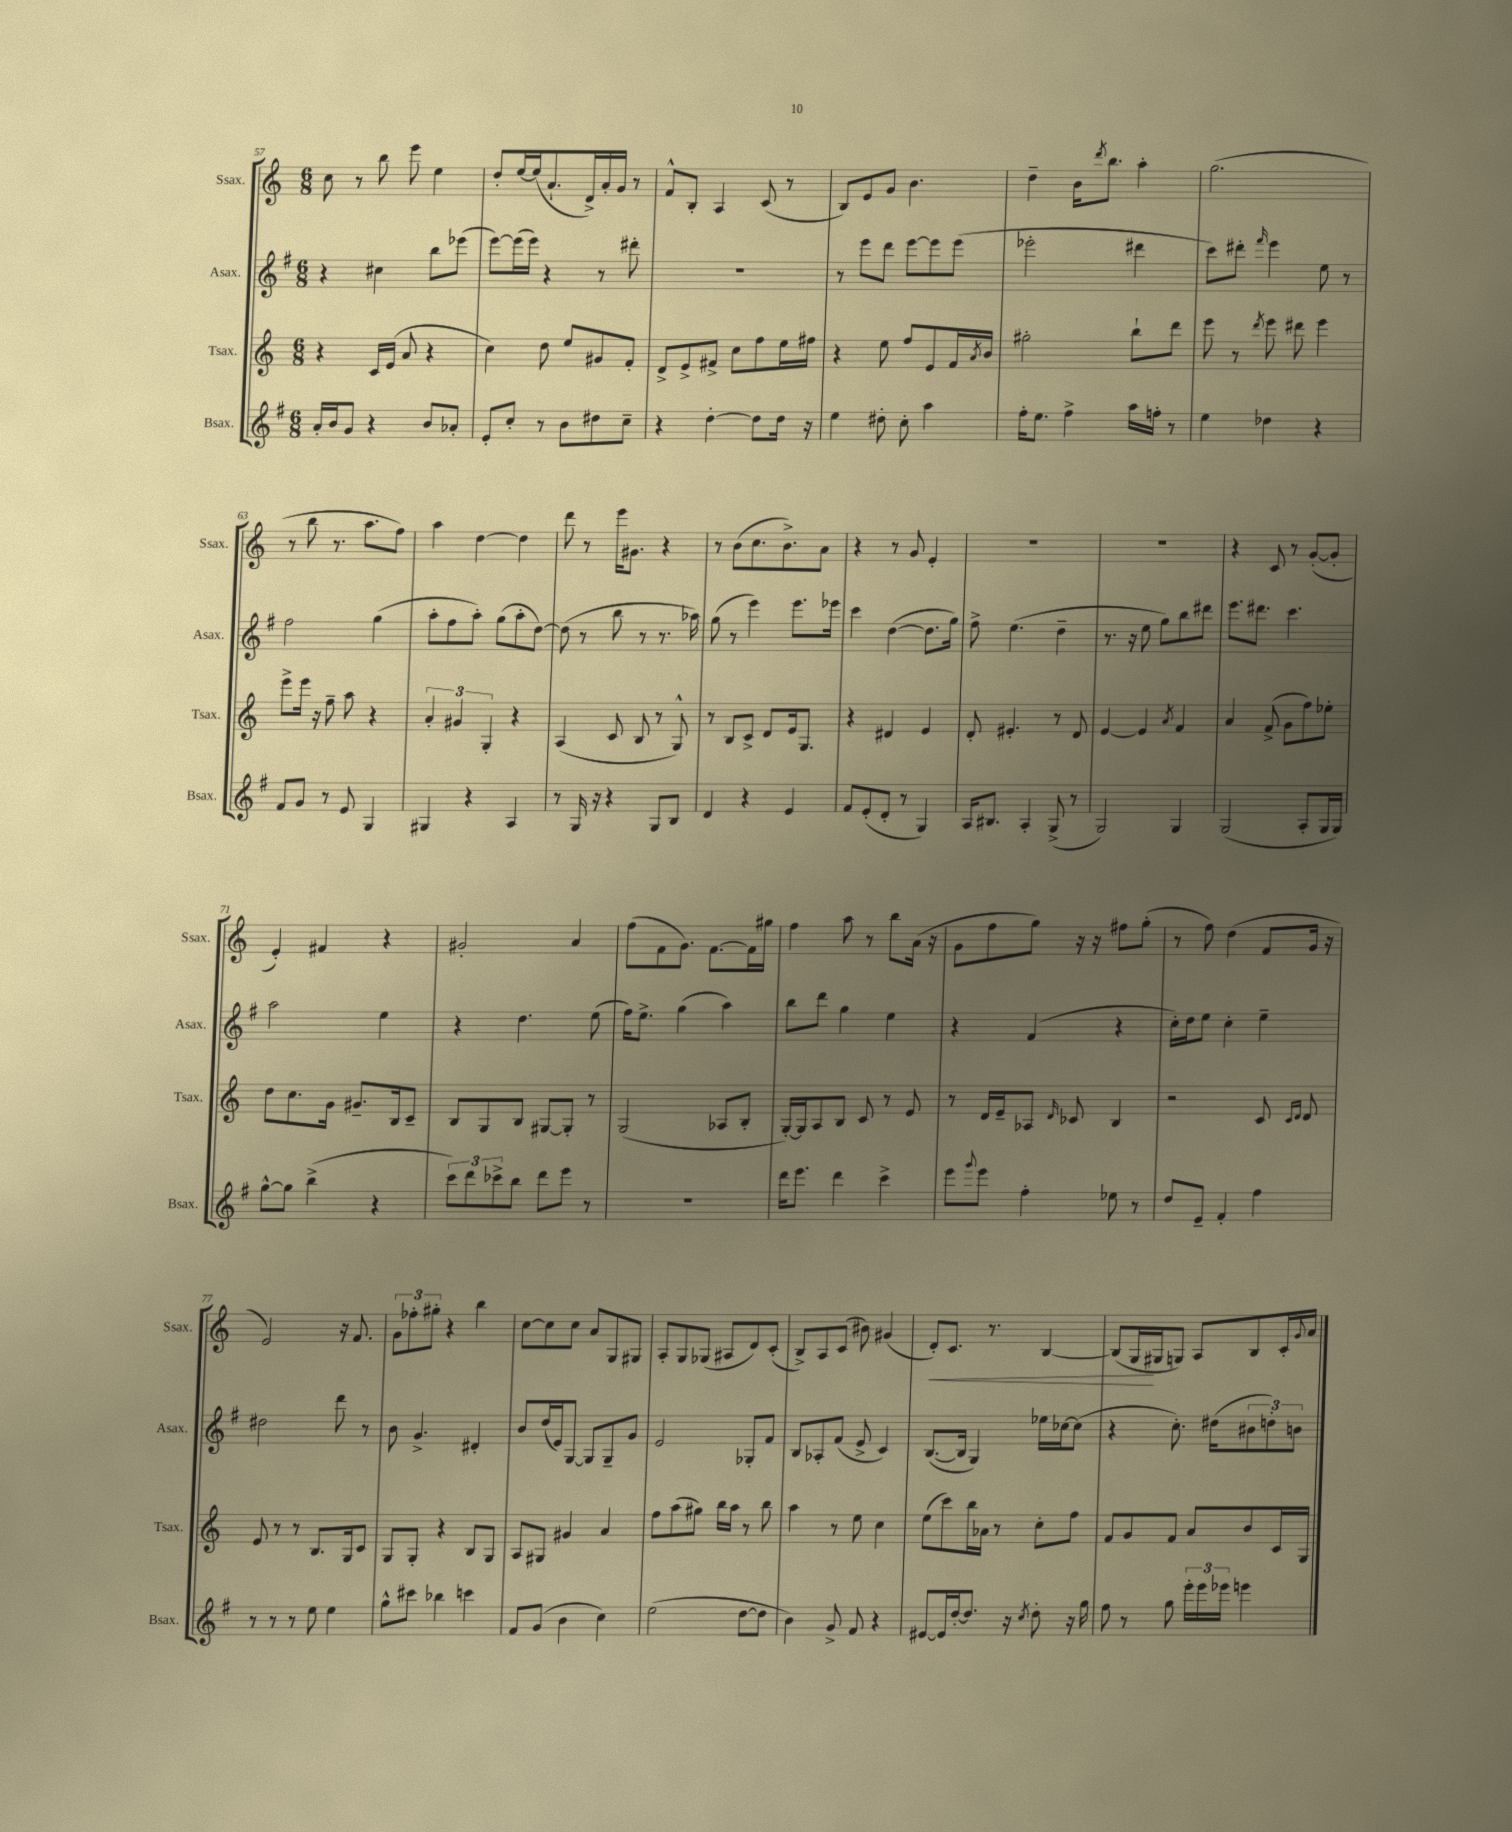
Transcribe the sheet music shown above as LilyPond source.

<<
\new StaffGroup <<
\new Staff = "s0" \with { instrumentName = "Ssax." shortInstrumentName = "Ssax." } {
    \clef treble \key c \major \numericTimeSignature \time 6/8
    c''8 r8 b''8 e'''8 e''4 |
    d''8-. e''16~ e''16( a'8.-! d'16->) a'16-. g'16 r8 |
    f'8-^ b8-. a4 c'8( r8 |
    b8) e'8 g'8 b'4. |
    d''4-- b'16 \acciaccatura { d'''8 } b''8. a''4-. |
    g''2.( |
    r8 b''8 r8. a''8. f''8) |
    a''4 d''4~ d''4 |
    d'''8 r8 e'''16 gis'8. r4 |
    r8 b'8( c''8. b'8.->) a'8 |
    r4 r8 g'8 e'4-. |
    R2. |
    R2. |
    r4 c'8 r8 g'8~-.( g'8-. |
    e'4-.) fis'4 r4 |
    gis'2-. a'4 |
    f''8( f'8 g'8.) f'8.~ f'16 gis''16 |
    f''4 a''8 r8 b''8 a'16( r16 |
    g'8 f''8 g''8) r16 r16 fis''8 g''8-.( |
    r8 f''8) d''4( f'8 g'16 r16 |
    e'2) r16 f'8. |
    \tuplet 3/2 { g'8 fes''8-. gis''8-. } r4 b''4 |
    c''8~ c''8 c''8 a'8 g8 gis8 |
    a8-. g8 ges8( ais8 d'8) c'8-.( |
    b8->) a8 c'8( bis'8) gis'4( |
    d'8-.\<) c'8. r8. b4~ |
    b8( g16\! gis16 g8) a8 b8 c'16-. \appoggiatura { g'8 } a'16 \bar "|." |
}
\new Staff = "s1" \with { instrumentName = "Asax." shortInstrumentName = "Asax." } {
    \clef treble \key g \major \numericTimeSignature \time 6/8
    r4 cis''4 b''8 ees'''8( |
    e'''8~) e'''16( e'''16) r4 r8 dis'''8-. |
    R2. |
    r8 e'''8 d'''8 e'''8~ e'''8 e'''8( |
    ees'''2-. dis'''4 |
    c'''8) dis'''8-. \grace { fis'''16 } e'''4 e''8 r8 |
    fis''2 g''4( |
    a''8-. fis''8 a''8-.) g''8( a''8-. d''8~) |
    d''8( r8 b''8 r8 r8. aes''16) |
    g''8( r8 e'''4) e'''8. ees'''16 |
    c'''4 d''4~( d''8. g''16) |
    fis''8-> e''4.( d''4-- |
    r8. r16 e''8 g''8) b''8 dis'''8 |
    e'''8. dis'''8. c'''4. |
    a''2 e''4 |
    r4 d''4. e''8( |
    fis''16) e''8.-> g''4( a''4) |
    b''8 d'''8 g''4 e''4 |
    r4 fis'4( r4 |
    c''16-.) d''16 e''8 c''4-. e''4-- |
    dis''2 d'''8 r8 |
    b'8 g'4.-> dis'4-. |
    b'8 d''16( e'16) g8~ g8 g8-- g'8 |
    e'2 ges8-. fis'8 |
    b8 aes8-. fis'8( e'8-> c'4) |
    b8.~( b16 g4) ees''16 ces''16~ ces''8( |
    r4 c''8.-.) dis''16( \tuplet 3/2 { bis'8 d''8-.) b'8 } \bar "|." |
}
\new Staff = "s2" \with { instrumentName = "Tsax." shortInstrumentName = "Tsax." } {
    \clef treble \key c \major \numericTimeSignature \time 6/8
    r4 c'16 e'16( a'8 r4 |
    c''4) d''8 e''8 gis'8 f'8-. |
    d'8-> e'8-> fis'8-> c''8 f''8 e''16 fis''16 |
    r4 e''8 f''8 e'8 f'16 \acciaccatura { a'8 } b'16 |
    gis''2-. b''8-! d'''8 |
    e'''8 r8 \acciaccatura { d'''8 } e'''8 dis'''8 e'''4 |
    e'''8-> e'''16 r16 f''8-- a''8 r4 |
    \tuplet 3/2 { a'4-. gis'4 g4-. } r4 |
    a4( c'8 b8 r8 g8-^) |
    r8 b8 c'8-> d'8 e'16 g8. |
    r4 dis'4 e'4 |
    d'8-. eis'4.-. r8 d'8 |
    e'4~ e'4 \acciaccatura { a'8 } f'4 |
    a'4 f'8->( g'8 f''8) ees''8-. |
    d''8 c''8. g'16 gis'8.-- b16 c'8-- |
    b8 g8 b8 gis8~ gis8-. r8 |
    g2( aes8 b8-. |
    g16~-.) g16 a8 b8 c'8 r8 e'8 |
    r8 d'16 e'16-- aes8 \grace { d'16 } ces'8 b4 |
    r2 c'8 \grace { c'16 d'16 } d'8 |
    e'8 r8 r8 b8. g16 c'8 |
    g8 g8-. r4 b8 g8 |
    a8 gis8 gis'4 a'4 |
    f''8 a''8( gis''8) b''16 a''16 r8 b''8 |
    a''4 r8 e''8 c''4 |
    e''8( c'''8) b''16 aes'16 r8 c''8-. f''8 |
    f'8 g'8 f'8 a'8 b'8 c'16 g16 \bar "|." |
}
\new Staff = "s3" \with { instrumentName = "Bsax." shortInstrumentName = "Bsax." } {
    \clef treble \key g \major \numericTimeSignature \time 6/8
    a'16-. b'16 g'8 r4 b'8 aes'8-. |
    e'8-. c''8-. r8 b'8 dis''8 c''8-- |
    r4 d''4~-. d''8 d''16 r16 |
    e''4 dis''8-. c''8-. a''4 |
    fis''16-. e''8. fis''4-> a''16 f''16-. r8 |
    e''4 des''4 r4 |
    fis'8 g'8 r8 e'8 g4 |
    gis4 r4 a4 |
    r8 g16 r16 r4 g8 b8 |
    d'4 r4 e'4 |
    fis'8 e'8-.( d'8-. r8 g4) |
    a16 bis8. a4-. g8->( r8 |
    g2) g4 |
    g2( a8-. g16 g16) |
    g''8~-^ g''8 b''4->( r4 |
    \tuplet 3/2 { c'''8) d'''8 ces'''8-> } b''8 d'''8 e'''8 r8 |
    r2. |
    d'''16 e'''8. d'''4 c'''4-> |
    e'''8 \appoggiatura { g'''8 } e'''8 fis''4-. ees''8 r8 |
    d''8 e'8-- fis'4-. fis''4 |
    r8 r8 r8 e''8 e''4 |
    g''8-^ cis'''8 bes''4 c'''4 |
    fis'8 g'8( b'4 c''4) |
    e''2( d''8~ d''8 |
    b'4) g'8-> fis'8 r4 |
    eis'8~ eis'16 d''16~-. d''8. r16 \acciaccatura { c''8 } d''8-. r16 g''16 |
    fis''8 r8 g''8 \tuplet 3/2 { e'''16-. e'''16 ees'''16 } e'''4 \bar "|." |
}
>>
>>
\layout { \context { \Score currentBarNumber = #57 } }
